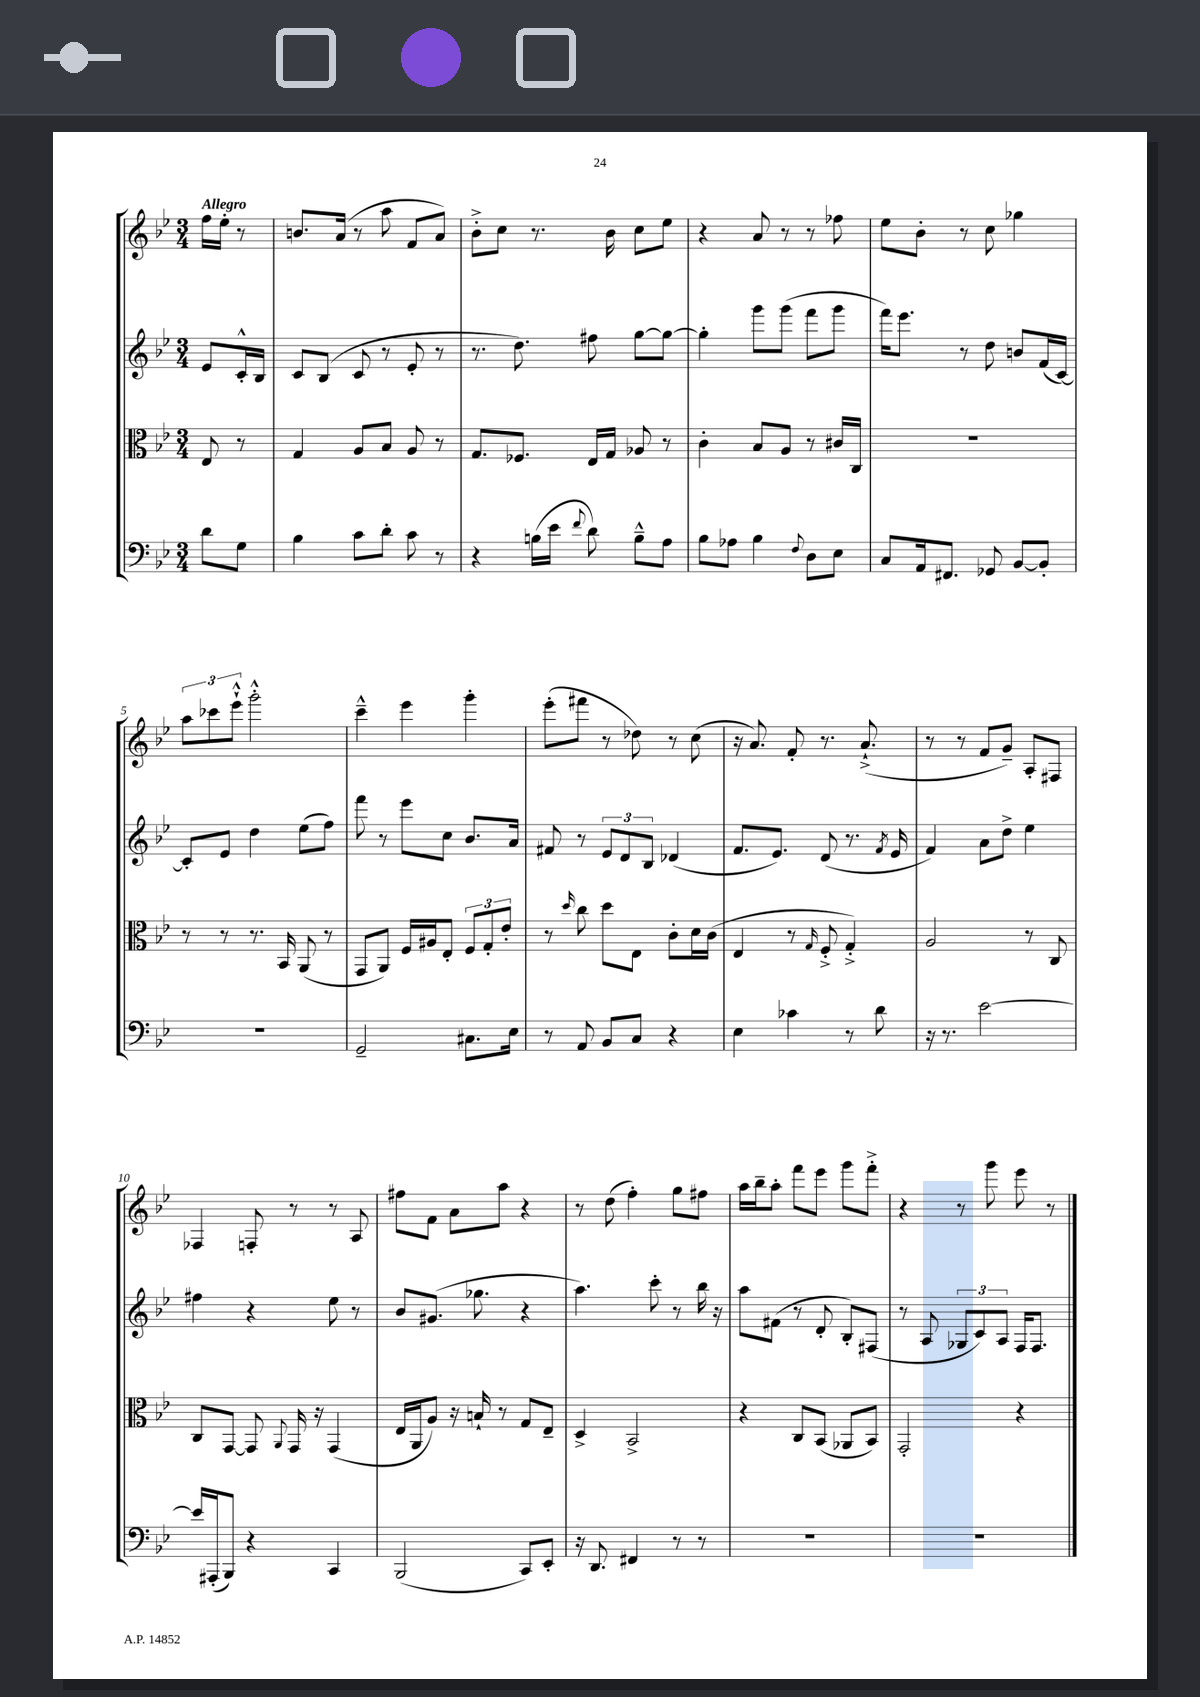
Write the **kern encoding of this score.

**kern	**kern	**kern	**kern
*staff4	*staff3	*staff2	*staff1
*clefF4	*clefC3	*clefG2	*clefG2
*k[b-e-]	*k[b-e-]	*k[b-e-]	*k[b-e-]
*M3/4	*M3/4	*M3/4	*M3/4
8d	8E-	8e-	16ff
.	.	.	16ee-'
8G	8r	16c'^^	8r
.	.	16B-	.
=	=	=	=
4B-	4G	8c	8.b
.	.	(8B-	.
.	.	.	(16a
8c	8A	8c	8r
8d'	8B-	8r	8aa
8c	8A	8e-'	8f
8r	8r	8r	8a)
=	=	=	=
4r	8.G	8.r	8b-'^
.	.	.	8cc
.	8.F-	8.dd)	.
(16B	.	.	8.r
16e-	.	.	.
8qqf	.	.	.
8d)	16E-	8ff#	.
.	16G	.	16b-
8B~^^	8A-	[8gg	8cc
8A	8r	8gg_	8ee-
=	=	=	=
8B-	4c'	4gg']	4r
8A-	.	.	.
4B-	8B-	8ggg	8a
.	8A	(8ggg	8r
8qqF	.	.	.
8D	8r	8fff	8r
8E-	16c#	8ggg	8ff-
.	16C	.	.
=	=	=	=
8C	2.r	16fff)	8ee-
.	.	8.eee-	.
16AA	.	.	8b-'
8.FF#	.	.	.
.	.	8r	8r
8GG-	.	8dd	8cc
[8BB-	.	8b	4gg-
8BB-']	.	(16f	.
.	.	[16c)	.
=	=	=	=
2.r	8r	8c']	12aa
.	.	.	12ccc-
.	8r	8e-	.
.	.	.	12eee-`^^
.	8.r	4dd	2ggg'^^
.	16BB-	.	.
.	(8AA	(8ee-	.
.	8r	8ff)	.
=	=	=	=
2GG~	8GG	8fff	4ccc~^^
.	8AA)	8r	.
.	16F	8eee-	4eee-
.	16A#	.	.
.	8E-'	8cc	.
8.C#	12F	8.b-	4ggg'
.	12G'	.	.
.	12e-'	.	.
16E-	.	16a	.
=	=	=	=
8r	8r	8f#	(8eee-'
.	16qqdd	.	.
8AA	8cc	8r	8fff#
8BB-	8dd	12e-	8r
.	.	12d	.
8C	8E-	.	8dd-)
.	.	12B-	.
4r	8c'	(4d-	8r
.	16d	.	(8cc
.	(16c	.	.
=	=	=	=
4E-	4E-	8.f	16r
.	.	.	8.a)
.	.	8.e-)	.
4c-	8r	.	8f'
.	16qqG	.	.
.	8F'^	(8d	8.r
8r	4G'^)	8.r	.
.	.	.	(8.a`^
8d	.	.	.
.	.	8qf	.
.	.	16e-	.
=	=	=	=
16r	2A	4f)	8r
8.r	.	.	.
.	.	.	8r
[2e-	.	8a	8f
.	.	8dd^	8g~)
.	8r	4ee-	8A'
.	8C	.	8F#
=	=	=	=
16e-]	8C	4ff#	4F-
(16AAA#'	.	.	.
8BBB-)	[8GG	.	.
4r	8GG]	4r	8F'
.	8qqAA	.	.
.	16GG	.	8r
.	16r	.	.
4CC	(4GG	8ee-	8r
.	.	8r	8A
=	=	=	=
(2BBB-	16E-	8b-	8ff#
.	16AA	.	.
.	8A)	(8.g#	8f
.	16r	.	8a
.	16B`	8.gg-	.
.	8r	.	8aa
8CC)	8G	4r	4r
8EE-'	8E-~	.	.
=	=	=	=
16r	4D^	4.aa)	8r
8.DD	.	.	.
.	.	.	(8dd
4FF#	2BB-^	.	4ff')
.	.	8ccc'	.
8r	.	8r	8gg
8r	.	16bb-	8ff#
.	.	16r	.
=	=	=	=
2.r	4r	8aa	16aa
.	.	.	16bb-~
.	.	(8f#	8aa'
.	8C	8r	8fff
.	(8BB-	8d'	8eee-
.	8AA-	8B-')	8ggg
.	8BB-)	(8F#	8fff'^
=	=	=	=
2.r	2GG'	8r	4r
.	.	8A	.
.	.	12G-	8r
.	.	12c)	.
.	.	.	8ggg
.	.	12A	.
.	4r	16F	8eee-
.	.	8.F	.
.	.	.	8r
==	==	==	==
*-	*-	*-	*-
